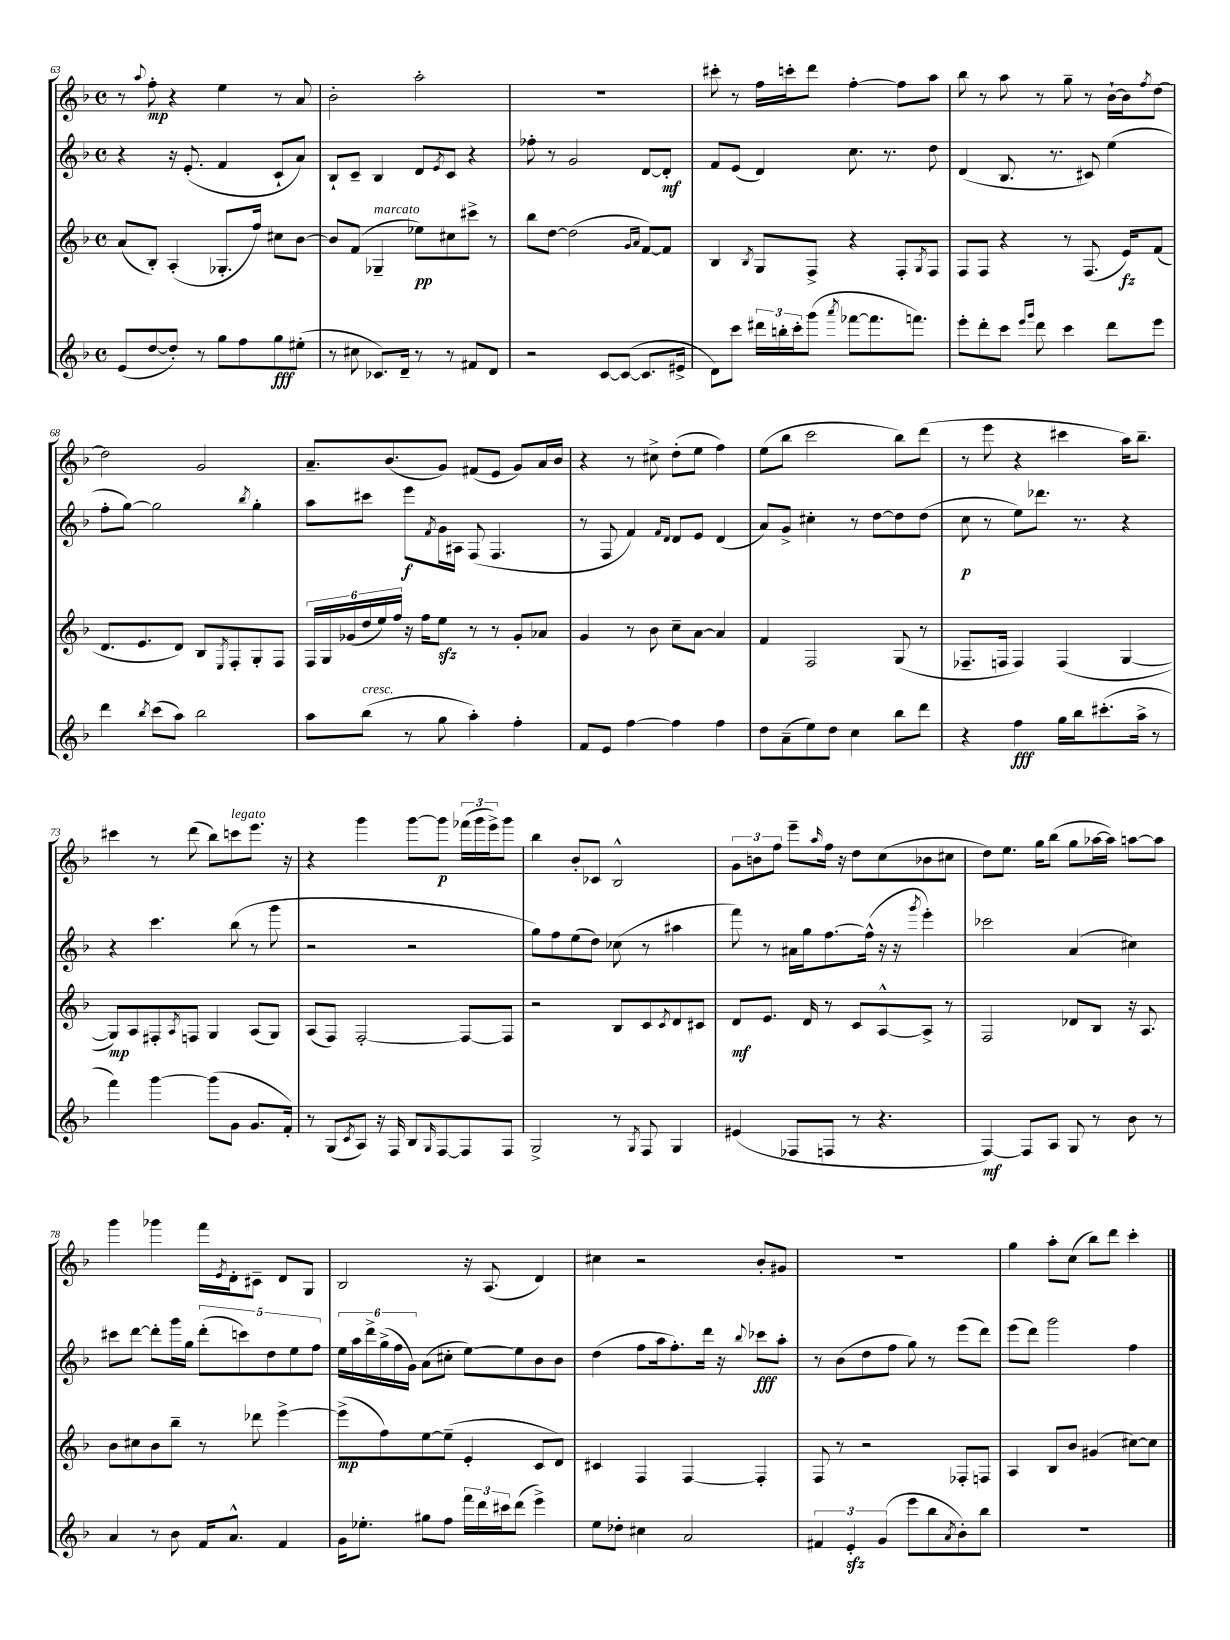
<<
\new StaffGroup <<
\new Staff = "s0" {
    \clef treble \key f \major \defaultTimeSignature \time 4/4
    r8 \appoggiatura { a''8 } f''8-.\mp r4 e''4 r8 a'8 |
    bes'2-. a''2-. |
    R1 |
    cis'''8-. r8 f''16 c'''16-. d'''8 f''4~-. f''8 a''8 |
    bes''8 r8 a''8 r8 g''8-- r8 bes'16~-! bes'16 \acciaccatura { f''8 } d''8~ |
    d''2 g'2 |
    a'8.-- bes'8.( g'8) fis'8( e'8 g'8) a'16 bes'16 |
    r4 r8 cis''8-> d''8-.( e''8 f''4) |
    e''8( bes''8 c'''2 bes''8) d'''8( |
    r8 e'''8 r4 cis'''4 a''16) bes''8.-- |
    cis'''4 r8 d'''8( bes''8) c'''8^\markup { \italic "legato" } e'''8. r16 |
    r4 g'''4 g'''8~ g'''8\p \tuplet 3/2 { fes'''16( g'''16 e'''16->) } g'''8 |
    bes''4 bes'8-. ces'8 bes2-^ |
    \tuplet 3/2 { g'8 b'8 f''8 } e'''8-- \grace { a''16 } f''16 r16 d''8 c''8( bes'8 cis''8 |
    d''8) e''8. g''16 bes''8( g''8 aes''16~ aes''16) a''8~ a''8 |
    g'''4 ges'''4 f'''16 \acciaccatura { e'8 } d'16-. cis'8-- d'8 g8 |
    bes2 r16 a8.( d'4) |
    cis''4 r2 bes'8-. gis'8 |
    R1 |
    g''4 a''8-. c''8( bes''8) d'''8 c'''4-. \bar "|." |
}
\new Staff = "s1" {
    \clef treble \key f \major \defaultTimeSignature \time 4/4
    r4 r16 e'8.-.( f'4 c'8-! a'8) |
    bes8-! c'8-- bes4 d'8 \acciaccatura { e'8 } c'8 r4 |
    fes''8-. r8 g'2 d'8~ d'8-.\mf |
    f'8 e'8( d'4) c''8. r8. d''8 |
    d'4( bes8. r8. cis'8) e''4( |
    f''8-. g''8~) g''2 \acciaccatura { bes''8 } g''4-. |
    a''8 cis'''8 e'''8\f \acciaccatura { f'8 } g'16 ais16 f8( f4. |
    r8 f8 f'4) \grace { f'16 d'16 } d'8 e'8 d'4( |
    a'8) g'8-> cis''4-. r8 d''8~ d''8 d''8( |
    c''8\p r8 e''8) des'''8. r8. r4 |
    r4 c'''4. bes''8( r8 g'''8 |
    r2 r2 |
    g''8) f''8 e''8( d''8) ces''8( r8 ais''4 |
    f'''8) r8 ais'16 g''16 f''8.~ f''16-^( r16 r16 \acciaccatura { g'''8 } e'''4-.) |
    ces'''2 a'4( cis''4) |
    cis'''8 d'''8~ d'''8-. g'''16 g''16 \tuplet 5/4 { d'''8-.( c'''8) d''8 e''8 f''8 } |
    \tuplet 6/4 { e''16 a''16 d'''16-> g''16->( f''16 g'16) } a'8( cis''8-. e''8~) e''8 bes'8 bes'8 |
    d''4( f''8 a''16 f''8.-.) d'''16 r16 \appoggiatura { bes''8 } ces'''8\fff a''8-. |
    r8 bes'8( d''8 f''8 g''8) r8 e'''8( d'''8) |
    e'''8( d'''8) g'''2 f''4 \bar "|." |
}
\new Staff = "s2" {
    \clef treble \key f \major \defaultTimeSignature \time 4/4
    a'8( bes8-.) a4-.( ges8.-. f''16) cis''8 bes'8~ |
    bes'8 f'8( ges4--^\markup { \italic "marcato" } ees''8\pp) cis''8 cis'''8-> r8 |
    bes''8 d''8~ d''2( \grace { g'16 a'16 } f'8~) f'8 |
    bes4 \acciaccatura { bes8 } g8 f8-> r4 f8-. \acciaccatura { g8 } f8 |
    f8 f8 r4 r8 f8.( e'16\fz) f'8( |
    d'8. e'8. d'8) bes8 \acciaccatura { e8 } f8-. g8-. f8 |
    \tuplet 6/4 { f16 g16 ges'16( d''16 e''16) f''16 } r16 f''16 e''8\sfz r8 r8 ges'8-. aes'8 |
    g'4 r8 bes'8 c''8-- a'8~ a'4 |
    f'4 f2 g8( r8 |
    fes8.-- f16 f4) f4( g4~ |
    g8\mp) a8 fis8-. \acciaccatura { a8 } f8 g4 a8( g8) |
    a8( f8) f2~-. f8~ f8 |
    r2 bes8 c'8 \acciaccatura { c'8 } d'8 cis'8 |
    d'8\mf e'8. d'16 r8 c'8 a8~-^ a8-> r8 |
    f2 des'8 bes8 r16 a8. |
    bes'8 cis''8 bes'8 bes''8-- r8 des'''8 e'''4~-> |
    e'''8->\mp( f''8) e''8~ e''8--( e'4-. c'8 d'8) |
    cis'4 f4 f4~ f4-. |
    f8 r8 r2 fes8-. f8 |
    a4 bes8 bes'8 gis'4( cis''8~) cis''8 \bar "|." |
}
\new Staff = "s3" {
    \clef treble \key f \major \defaultTimeSignature \time 4/4
    e'8( d''8~ d''8-.) r8 g''8 f''8 g''8\fff eis''8-.( |
    r8 cis''8 ces'8.) d'16-- r8 r8 fis'8 d'8 |
    r2 c'8~ c'8~( c'8. eis'16-> |
    d'8) c'''8 \tuplet 3/2 { dis'''16 b''16-. c'''16-. } g'''8( \acciaccatura { a'''8 } fes'''8~ fes'''8. f'''8.) |
    e'''8-. d'''8-. c'''8 \grace { e'''16 g'''16 } d'''8 c'''4 d'''8 e'''8 |
    d'''4 \acciaccatura { bes''8 } c'''8( a''8) bes''2 |
    a''8 bes''8^\markup { \italic "cresc." }( r8 g''8 a''4-.) f''4-. |
    f'8 e'8 f''4~ f''4 f''4 |
    d''8 a'8--( e''8) d''8 c''4 bes''8 d'''8 |
    r4 f''4\fff g''16 bes''16 cis'''8.-.( a''16-> r8 |
    f'''4) g'''4~ g'''8( g'8 g'8. f'16-.) |
    r8 g8( \acciaccatura { c'8 } a8) r16 f16 bes8 \grace { g16 } f8~ f8 f8 |
    g2-> r8 \acciaccatura { g8 } f8 g4 |
    eis'4( fes8 f8 r8 r4. |
    f4~\mf) f8 a8 g8 r8 bes'8 r8 |
    a'4 r8 bes'8 f'16 a'8.-^ f'4 |
    g'16 ees''8.-. gis''8 f''8 \tuplet 3/2 { f'''16 d'''16 cis'''16 } d'''8( e'''4->) |
    e''8 des''8-. cis''4 a'2 |
    \tuplet 3/2 { fis'4 e'4-.\sfz g'4( } e'''8 bes''8 \acciaccatura { a'8 } bes'8-.) bes''8 |
    R1 \bar "|." |
}
>>
>>
\layout { \context { \Score currentBarNumber = #63 } }
